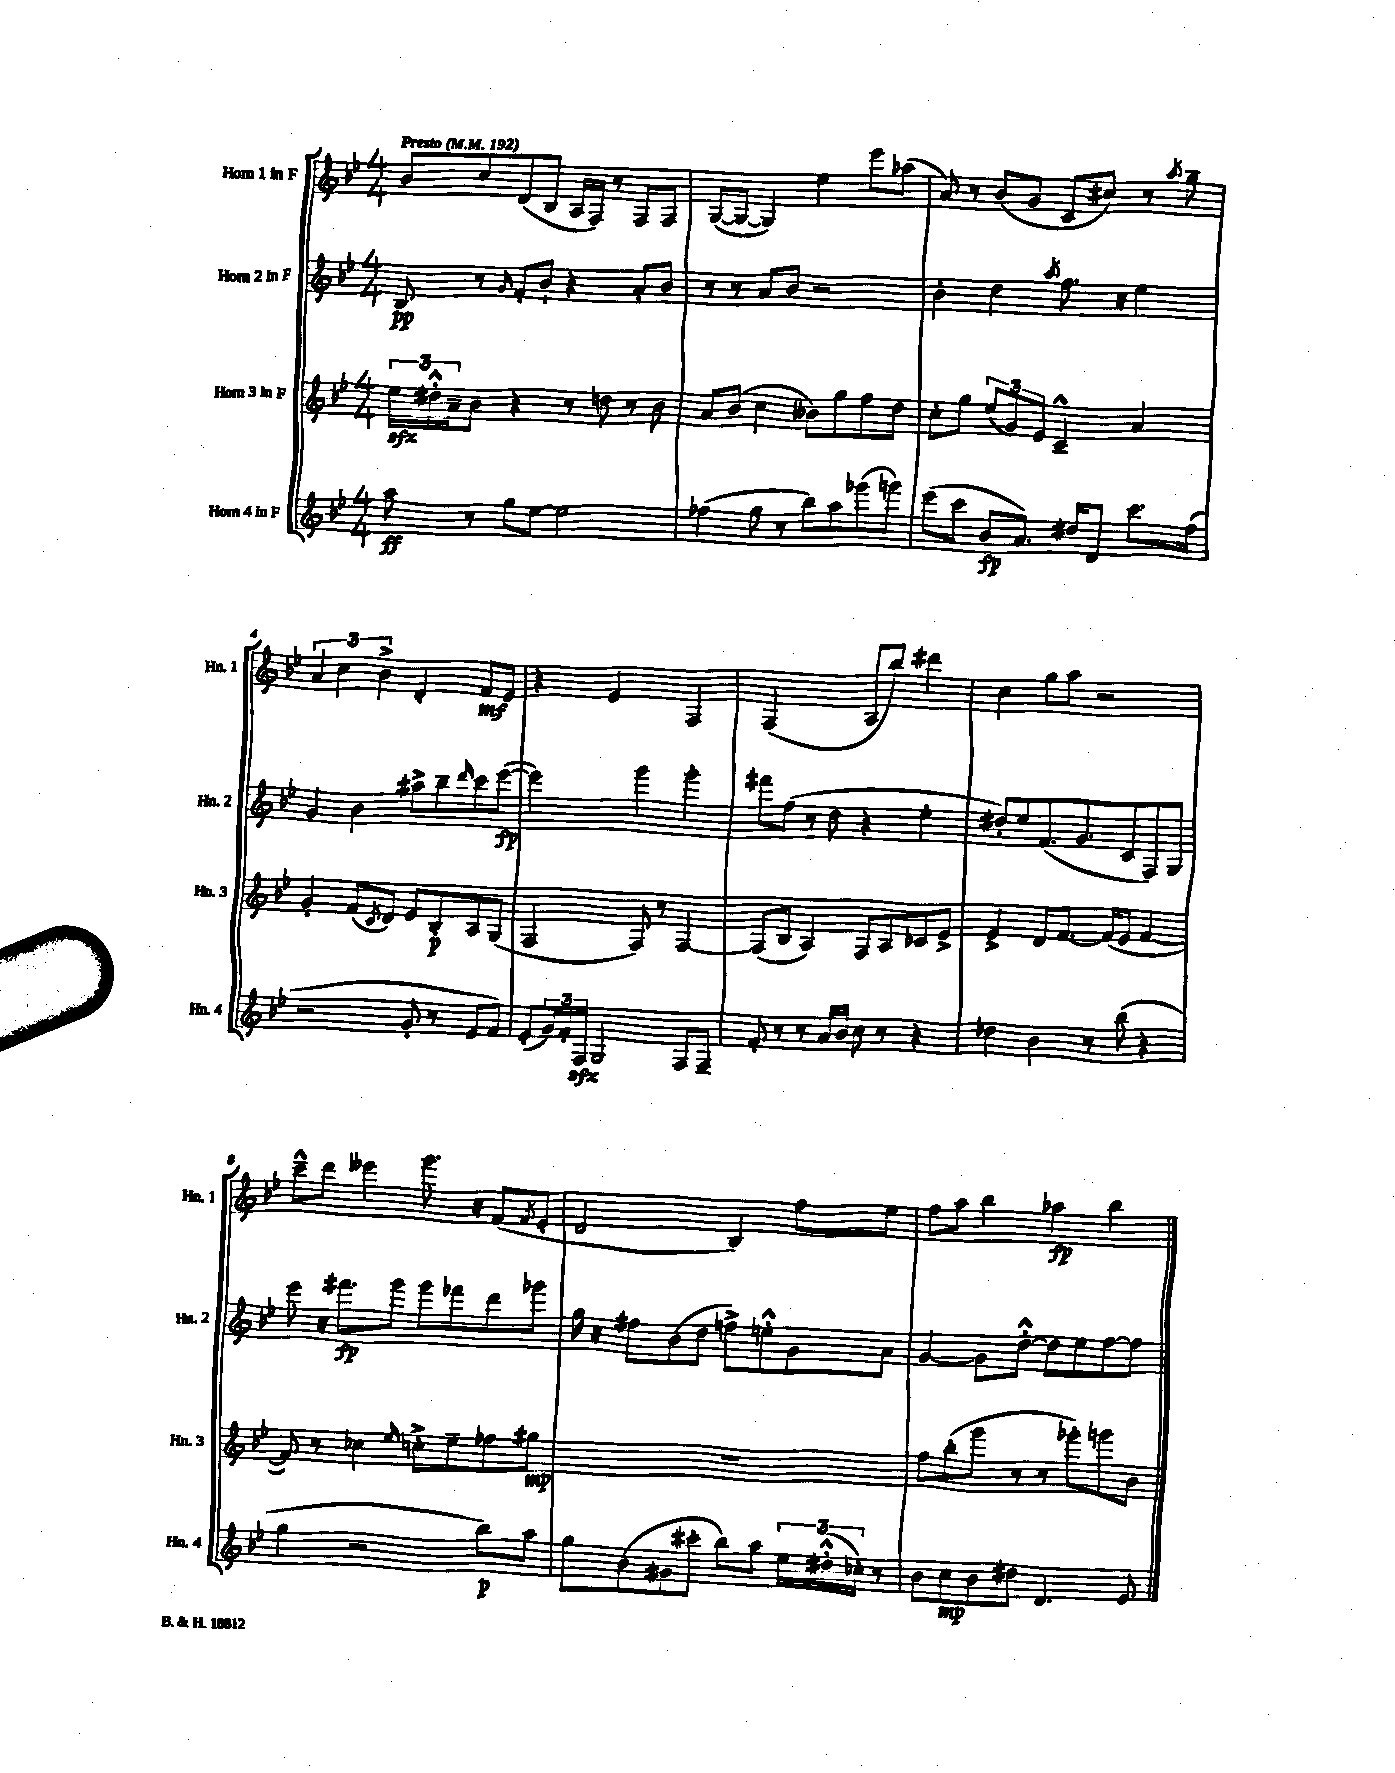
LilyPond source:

<<
\new StaffGroup <<
\new Staff = "s0" \with { instrumentName = "Horn 1 in F" shortInstrumentName = "Hn. 1" } {
    \clef treble \key bes \major \numericTimeSignature \time 4/4 \tempo "Presto" 4 = 192
    bes'8 c''8 d'8( bes8 a16 f16) r8 f8 f8 |
    g8~( g8~ g4) ees''4 ees'''8 aes''8( |
    a'8) r8 bes'8( g'8 c'8 cis''8) r8 \acciaccatura { a''8 } g''8-- |
    \tuplet 3/2 { a'4 c''4 bes'4-> } d'4-. f'8\mf ees'8 |
    r4 ees'2 f4 |
    f2( a8 bes''8) dis'''4 |
    c''4 g''8 a''8 r2 |
    c'''8---^ d'''8 eeses'''4 g'''8. r16 f'8( \acciaccatura { f'8 } ees'8-. |
    d'2 bes4) f''8 ees''8 |
    f''8 a''8 bes''4 aes''4\fp bes''4 \bar "|." |
}
\new Staff = "s1" \with { instrumentName = "Horn 2 in F" shortInstrumentName = "Hn. 2" } {
    \clef treble \key bes \major \numericTimeSignature \time 4/4
    bes8\pp r8 \grace { g'16 } f'8-. bes'8-! r4 a'8-. bes'8 |
    r8 r8 a'8 bes'8 r2 |
    bes'4-. d''4 \acciaccatura { a''8 } f''8. r16 ees''4 |
    g'4 bes'4 ais''8-> bes''8-- \grace { d'''16 } c'''8 ees'''8~\fp( |
    ees'''2) g'''4 g'''4-. |
    fis'''8 f''8( r8 d''8 r4 ees''4-. |
    dis''8-.) ees''8 f'8.( g'8. c'8 f8) g8 |
    ees'''8 r16 fis'''8.\fp g'''8 g'''8 fes'''8 d'''8 ges'''8 |
    g''16 r16 fis''8 bes'8( d''8 f''8->) e''8-.-^ g'8 a'8 |
    g'4~ g'8 d''8~-.-^ d''8 ees''8 f''8~ f''8 \bar "|." |
}
\new Staff = "s2" \with { instrumentName = "Horn 3 in F" shortInstrumentName = "Hn. 3" } {
    \clef treble \key bes \major \numericTimeSignature \time 4/4
    \tuplet 3/2 { ees''16\sfz dis''16-.-^ a'16-- } bes'8 r4 r8 d''8 r8 bes'8 |
    a'8 bes'8( c''4 beses'8) g''8 f''8 d''8 |
    c''8-. g''8 \tuplet 3/2 { ees''8( g'8) ees'8 } c'4---^ a'4 |
    g'4-. f'8( \acciaccatura { c'8 } d'8) ees'8 bes8-.\p a8 g8( |
    f2 f8) r8 f4~ |
    f8( bes8 a4) f8 a8 ces'8 ees'8-> |
    ees'4-> d'8 f'8.~ f'16( ees'8 f'4~ |
    f'8) r8 ces''4 \grace { ees''16 } c''8-.-> ees''8-- fes''8 gis''8\mp |
    R1 |
    f''8 bes''8-.( g'''8 r8 r8 ges'''8-.) g'''8 bes'8 \bar "|." |
}
\new Staff = "s3" \with { instrumentName = "Horn 4 in F" shortInstrumentName = "Hn. 4" } {
    \clef treble \key bes \major \numericTimeSignature \time 4/4
    a''8\ff r8 g''8 ees''8~ ees''2 |
    fes''4( g''8 r8 bes''8) a''8 ges'''8( g'''8) |
    ees'''8( c'''8 bes'8\fp a'8.) dis''16 d'8 c'''8. f''16( |
    r2 g'8-. r8 ees'8 f'8) |
    ees'8-.( \tuplet 3/2 { g'16) f'16-. f16\sfz } g2 f8 f8-- |
    f'8-. r8 r8 a'16 bes'16 c''8 r8 r4 |
    des''4 bes'4 r8 bes''8( r4 |
    g''4 r2 bes''8\p) a''8 |
    g''8 bes'8( gis'8 cis'''8-. bes''8) a''8 \tuplet 3/2 { ees''16 dis''16-.-^( ces''16-.) } r8 |
    bes'8 c''8\mp bes'8 dis''8 d'4. ees'8 \bar "|." |
}
>>
>>
